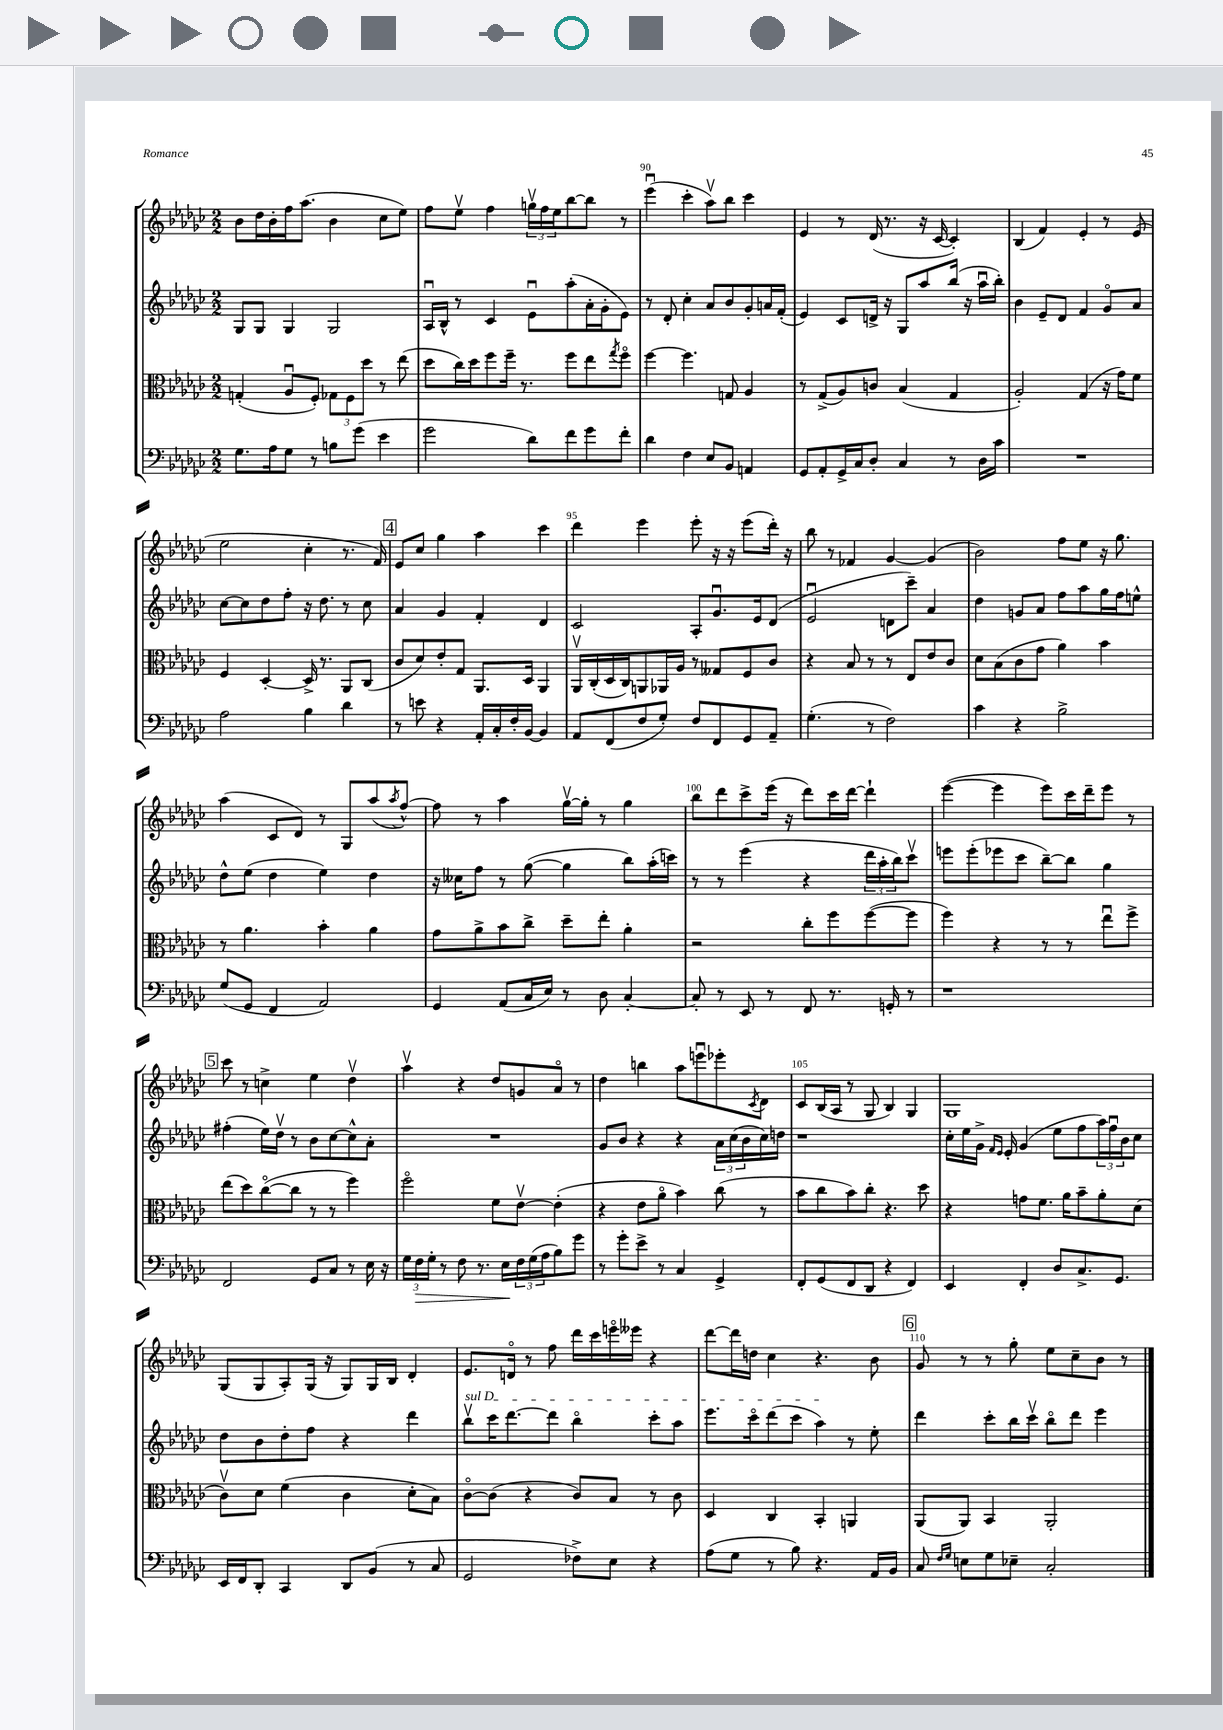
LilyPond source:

<<
\new StaffGroup <<
\new Staff = "s0" {
    \clef treble \key ges \major \numericTimeSignature \time 2/2
    bes'8 des''16 bes'16-. f''16 aes''8.( bes'4 ces''8 ees''8) |
    f''8 ees''8\upbow f''4 \tuplet 3/2 { g''16\upbow f''16 ees''16 } bes''8~ bes''8 r8 |
    ees'''4\downbow( ces'''4-. aes''8\upbow) bes''8 ces'''4 |
    ees'4 r8 des'16( r8. r16 ces'16~ ces'4-.) |
    bes4( f'4) ees'4-. r8 ees'8( |
    ees''2 ces''4-. r8. f'16) |
    \mark \markup { \box "4" } ees'8 ces''8 ges''4 aes''4 ces'''4 |
    des'''4 ees'''4 ees'''8-. r16 r16 ees'''8( des'''16-.) r16 |
    bes''8 r8 fes'4 ges'4~ ges'4( |
    bes'2) f''8 ees''8 r16 ges''8. |
    aes''4( ces'8 des'8) r8 ges8 aes''8( \acciaccatura { aes''8 } f''8~-^) |
    f''8 r8 aes''4 ges''16~\upbow ges''16-. r8 ges''4 |
    bes''8 des'''8 ces'''8-> ees'''16( r16 des'''8) ces'''16 des'''16~ des'''4-! |
    ees'''4~( ees'''4 ees'''8) ces'''16 des'''16-- ees'''8 r8 |
    \mark \markup { \box "5" } ces'''8 r8 c''4-> ees''4 des''4\upbow |
    aes''4\upbow r4 des''8 g'8 aes'8\flageolet r8 |
    des''4 b''4 aes''8 e'''8\downbow ees'''8-. \acciaccatura { ces'8 } des'8 |
    ces'8 bes16( aes16 r8 ges8 bes4) ges4 |
    ges1 |
    ges8( ges8 aes8-.) ges16( r16 ges8) ges16 bes16 des'4-. |
    ees'8. d'16\flageolet r8 f''8 des'''16 ces'''16 e'''16\flageolet eeses'''16 r4 |
    des'''8~ des'''16 d''16 ces''4 r4. bes'8 |
    \mark \markup { \box "6" } ges'8 r8 r8 ges''8-. ees''8 ces''8-- bes'8 r8 \bar "|." |
}
\new Staff = "s1" {
    \clef treble \key ges \major \numericTimeSignature \time 2/2
    ges8 ges8 ges4 ges2 |
    aes16\downbow bes16-^ r8 ces'4 ees'8\downbow aes''8-.( aes'16-. ges'16-. ees'8) |
    r8 des'8-. ces''4-. aes'8 bes'8 ges'8-. a'16 f'16-.( |
    ees'4) ces'8 d'16-> r16 ges8 aes''8 bes''16( r16 aes''16\downbow bes''16-.) |
    bes'4 ees'8-- des'8 f'4 ges'8\flageolet aes'8 |
    ces''8~ ces''8 des''8 f''8-. r16 des''8. r8 ces''8 |
    \mark \markup { \box "4" } aes'4 ges'4 f'4-. des'4 |
    ces'2 aes8-. ges'8.\downbow ees'16 des'8( |
    ees'2\downbow d'8 ces'''8--) aes'4 |
    des''4 g'8 aes'8 f''8 aes''8 ges''16 f''16 e''8-^ |
    des''8-^ ees''8( des''4 ees''4) des''4 |
    r16 ceses''16 f''8 r8 ges''8~( ges''4 bes''8) aes''16-.( c'''16) |
    r8 r8 ees'''4( r4 \tuplet 3/2 { des'''16 aes''16-. bes''16) } ces'''8\upbow |
    e'''8 e'''8-.( ees'''8 ces'''8 bes''8~--) bes''8 ges''4 |
    \mark \markup { \box "5" } fis''4-.( ees''16) des''16\upbow r8 bes'8 ces''8~ ces''8-^ aes'8-. |
    R1 |
    ges'8 bes'8 r4 r4 \tuplet 3/2 { aes'16 ces''16( bes'16 } ces''16) d''16 |
    r1 |
    ces''16-. ees''16 ges'16-> \grace { f'16 ees'16 } ees'16-. ges'4( ees''8 f''8 \tuplet 3/2 { aes''16) f''16\downbow bes'16 } ces''8 |
    des''8 bes'8 des''8-. f''8 r4 des'''4 |
    \once \override TextSpanner.bound-details.left.text = \markup { \italic "sul D" } bes''8\upbow\startTextSpan ces'''16 des'''8.~ des'''8 bes''4\flageolet ces'''8-. aes''8 |
    ees'''8. ces'''16\flageolet des'''8( ces'''8 aes''4\stopTextSpan) r8 ees''8-. |
    \mark \markup { \box "6" } des'''4 ces'''8-. bes''16 ces'''16\upbow bes''8\flageolet des'''8 ees'''4 \bar "|." |
}
\new Staff = "s2" {
    \clef alto \key ges \major \numericTimeSignature \time 2/2
    g4-.( aes8\downbow f8-.) \tuplet 3/2 { ges8 f8 des''8 } r8 ees''8( |
    des''8 ces''16) des''16 f''8 f''16-- r8. f''8 ees''8 \acciaccatura { ges''8 } f''8\flageolet |
    f''4~ f''4. g8 aes4 |
    r8 ges8->( aes8) c'8 bes4( ges4 |
    aes2-.) ges4( r16 ges'16) f'8 |
    f4 des4~-. des16-> r8. aes,8 ces8( |
    \mark \markup { \box "4" } ces'8 des'8) ees'8-. ges8 aes,8. des16 aes,4 |
    aes,16\upbow ces16-.( des16 ces16) a,8 aes,16 aes16 r8 geses8 f8 ces'8 |
    r4 bes8 r8 r8 ees8 ees'8 ces'8 |
    des'8 bes8( ces'8 ges'8 aes'4) bes'4 |
    r8 aes'4. bes'4-. aes'4 |
    ges'8 aes'8-> bes'8 ces''8-> des''8-- ees''8-. aes'4-. |
    r2 ces''8-. f''8 f''8~( f''8 |
    f''4) r4 r8 r8 ees''8\downbow f''8-> |
    \mark \markup { \box "5" } ees''8( des''8) ces''8~\flageolet( ces''8 r8 r8 f''4) |
    f''2\flageolet f'8 ees'8~\upbow ees'4-.( |
    r4 ees'8 aes'8\flageolet bes'4) ces''8( r8 |
    bes'8 ces''8 bes'8) ces''8-. r4. des''8 |
    r4 g'8 f'8. aes'16 bes'8-- aes'8-. des'8( |
    ces'8\upbow) des'8 f'4( ces'4 des'8-. bes8) |
    ces'8~\flageolet ces'8( r4 ces'8) bes8 r8 ces'8 |
    des4 ces4 bes,4-. a,4 |
    \mark \markup { \box "6" } aes,8( aes,8) bes,4 aes,2-. \bar "|." |
}
\new Staff = "s3" {
    \clef bass \key ges \major \numericTimeSignature \time 2/2
    ges8. aes16 ges8 r8 b8 ges'8( ees'4 |
    ges'2 des'8) f'8 ges'8 f'8-. |
    des'4 f4 ees8 bes,8 a,4 |
    ges,8 aes,8-. ges,16-> ces16 des8-. ces4 r8 des16 ces'16 |
    R1 |
    aes2 bes4 des'4 |
    \mark \markup { \box "4" } r8 e'8 r4 aes,16-. ces16-. f16-. bes,16~ bes,4 |
    aes,8 f,8( f8 ges8-.) f8 f,8 ges,8 aes,8-- |
    ges4.-.( r8 f2) |
    ces'4 r4 bes2-> |
    ges8( ges,8 f,4 aes,2) |
    ges,4 aes,8( ces16 ees16) r8 des8 ces4~-. |
    ces8-. r8 ees,8 r8 f,8 r8. g,16-. r8 |
    r1 |
    \mark \markup { \box "5" } f,2 ges,8 ces8 r8 ees16 r16 |
    \tuplet 3/2 { ges16 f16\> ges16-. } r8 f8 r8. ees16\! \tuplet 3/2 { f16 ges16( aes16 } bes8) ges'8 |
    r8 ges'8-. ees'8-> r8 ces4 ges,4-> |
    f,8-. ges,8( f,8 des,8 r4 f,4) |
    ees,4 f,4-. des8 ces8.-> ges,8. |
    ees,16 f,16 des,8-. ces,4 des,8 bes,8( r8 ces8 |
    ges,2 fes8->) ees8 r4 |
    aes8( ges8 r8 bes8) r4. aes,16 bes,16 |
    \mark \markup { \box "6" } ces8 \grace { f16 ges16 } e8 ges8 ees8-- ces2-. \bar "|." |
}
>>
>>
\layout { \context { \Score currentBarNumber = #88 \override BarNumber.break-visibility = ##(#f #t #t) barNumberVisibility = #(every-nth-bar-number-visible 5) } }
